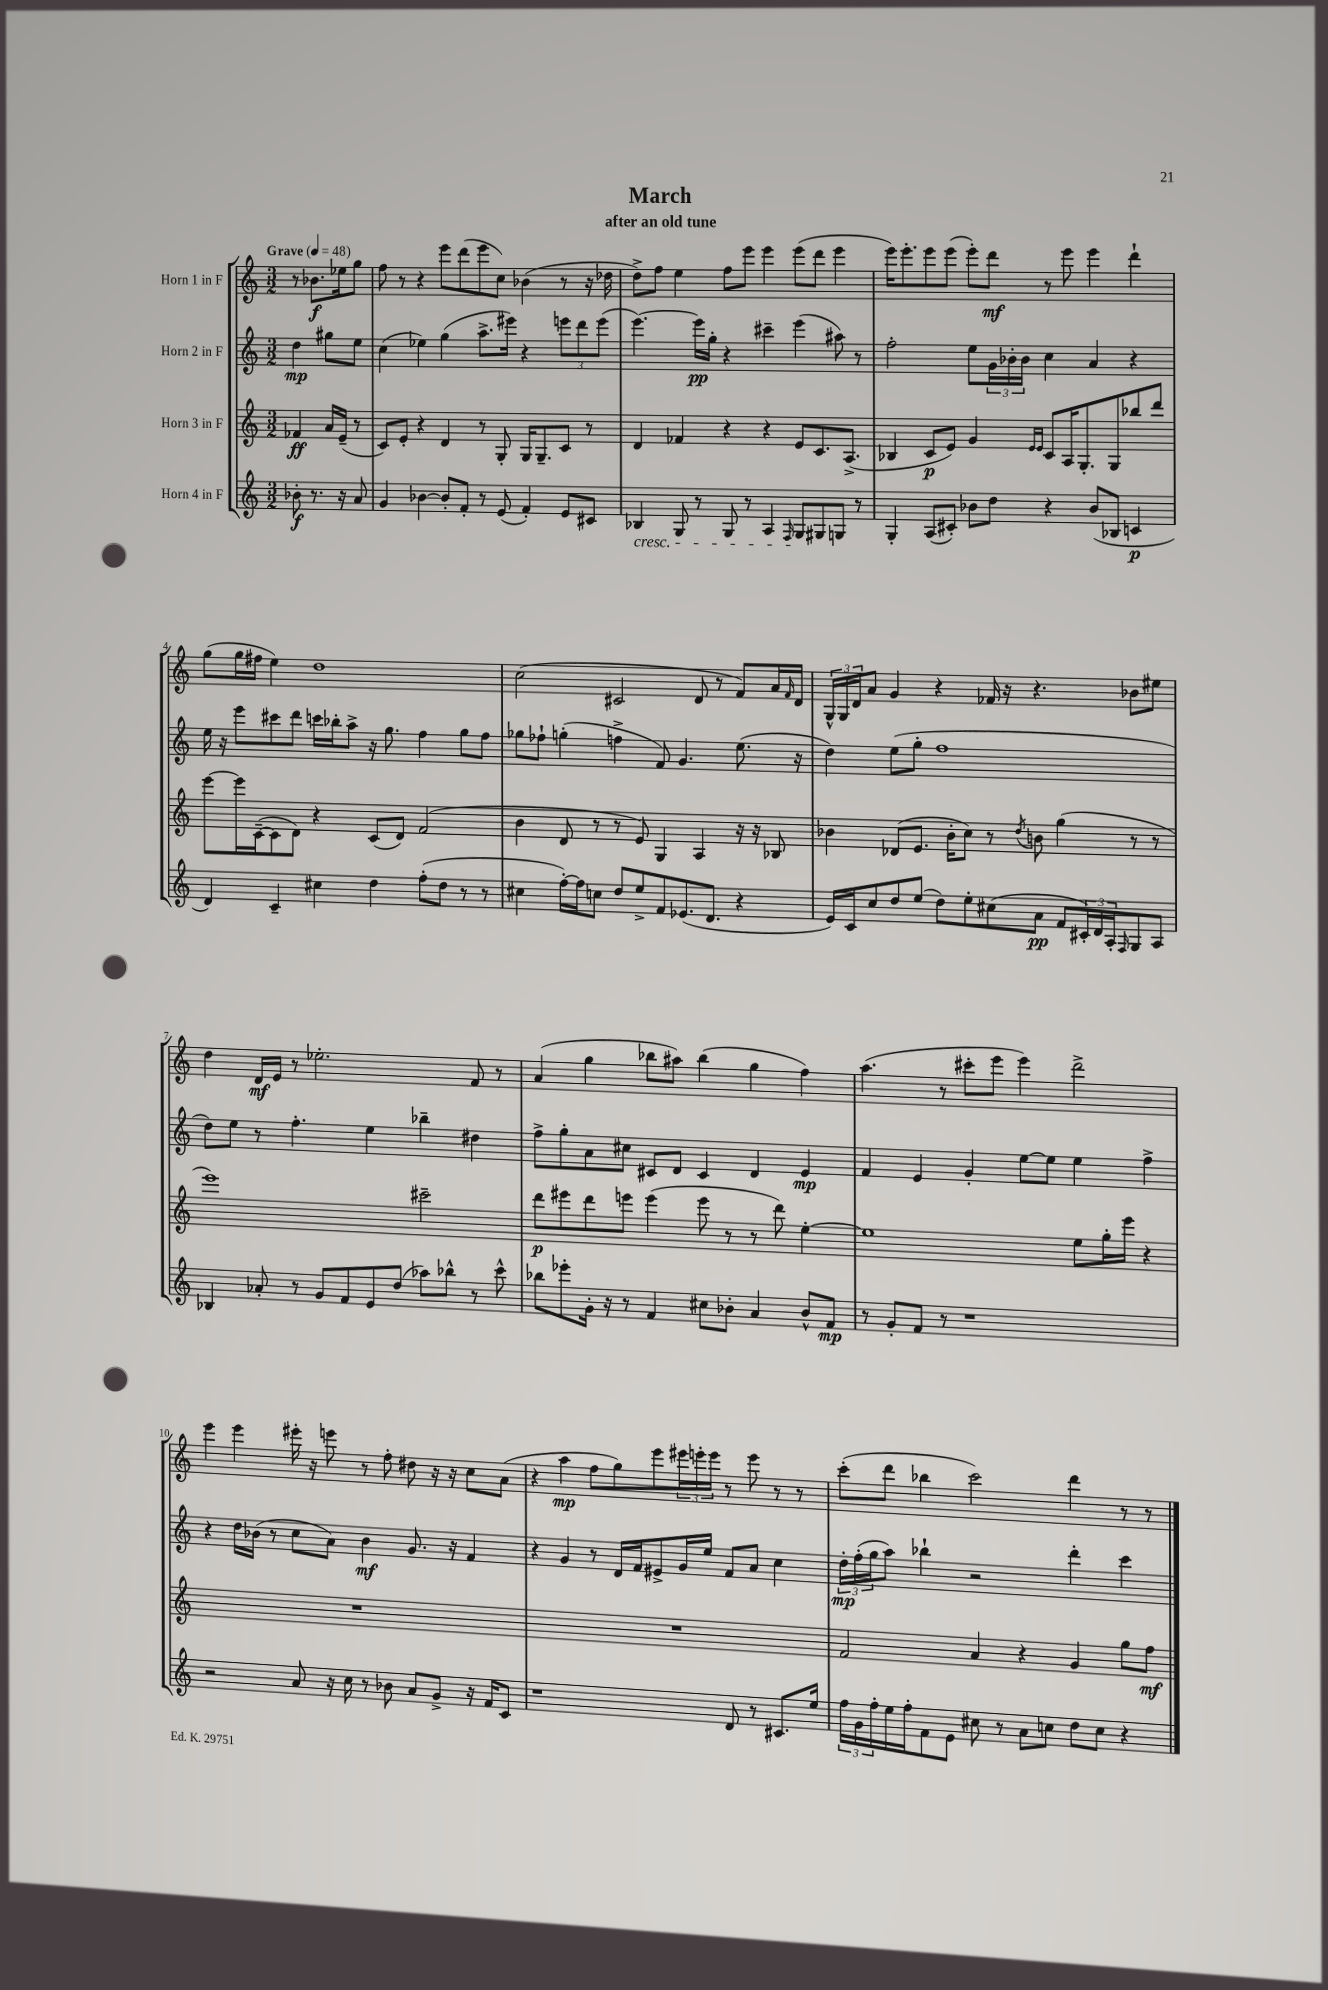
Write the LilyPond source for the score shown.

\header { title = "March" subtitle = "after an old tune" }
<<
\new StaffGroup <<
\new Staff = "s0" \with { instrumentName = "Horn 1 in F" } {
    \clef treble \key c \major \numericTimeSignature \time 3/2 \partial 2 \tempo "Grave" 4 = 48
    r8 bes'8.\f ees''16 g''8 |
    f''8 r8 r4 e'''8 d'''8( e'''8 c''8) bes'4( r8 r16 des''16 |
    d''8->) f''8 e''4 f''8 e'''8 e'''4 e'''8( d'''8 e'''4 |
    e'''16) e'''8.-. e'''8 e'''8( e'''8-.) d'''8\mf r8 e'''8 e'''4 d'''4-! |
    g''8( g''16 fis''16 e''4) d''1 |
    c''2( cis'2 d'8 r8 f'8) a'16 \grace { f'16 } d'16 |
    \tuplet 3/2 { g16-^ g16 d'16 } a'8 g'4 r4 fes'16 r16 r4. bes'8 eis''8 |
    d''4 d'16\mf e'16 r8 ees''2.-. f'8 r8 |
    a'4( g''4 bes''8 ais''8) bes''4( g''4 f''4) |
    a''4.( r8 cis'''8-. e'''8 e'''4) d'''2-> |
    e'''4 e'''4 eis'''16-. r16 e'''8 r8 f''8-. dis''8 r16 r16 c''8 a'8( |
    r4 a''4\mp f''8 g''8) e'''8 \tuplet 3/2 { eis'''16 e'''16-. e'''16 } r8 e'''8 r8 r8 |
    c'''8-.( d'''8 bes''4 c'''2) d'''4 r8 r8 \bar "|." |
}
\new Staff = "s1" \with { instrumentName = "Horn 2 in F" } {
    \clef treble \key c \major \numericTimeSignature \time 3/2 \partial 2
    d''4\mp gis''8 e''8 |
    c''4( ees''4) g''4( a''8.-> eis'''16) r4 \tuplet 3/2 { e'''8 d'''8 e'''8( } |
    e'''4.~) e'''16\pp g''16-. r4 cis'''4-- e'''4( ais''8) r8 |
    f''2-. e''8 \tuplet 3/2 { g'16 bes'16-. bes'16 } c''4 a'4 r4 |
    e''16 r16 e'''8 cis'''8 d'''8 c'''16 bes''16-. a''8-> r16 g''8. f''4 g''8 f''8 |
    ges''8 fes''8-! g''4-.( f''4-> f'8) g'4. e''8.( r16 |
    d''4) e''8( g''8-. f''1 |
    d''8) e''8 r8 f''4.-. e''4 bes''4-- dis''4 |
    f''8-> g''8-. a'8 cis''8 cis'8 d'8 cis'4 d'4 e'4\mp |
    f'4 e'4 g'4-. e''8~ e''8 e''4 f''4-> |
    r4 d''16 bes'16( r8 c''8 a'8) bes'4\mf g'8. r16 f'4 |
    r4 g'4 r8 d'16 f'16 eis'8-> g'16 e''16 f'8 a'8 c''4 |
    \tuplet 3/2 { d''16-.\mp f''16-.( g''16 } a''8) bes''4-! r2 d'''4-. c'''4 \bar "|." |
}
\new Staff = "s2" \with { instrumentName = "Horn 3 in F" } {
    \clef treble \key c \major \numericTimeSignature \time 3/2 \partial 2
    fes'4\ff a'16 e'16--( r8 |
    c'8) e'8-. r4 d'4 r8 g8-. g16 g8.-- c'8 r8 |
    d'4 fes'4 r4 r4 e'8 c'8. a8.->( |
    bes4 c'8\p e'8) g'4 \grace { e'16 e'16 } c'8 a16 g8.-. g8 bes''8 d'''8 |
    e'''8~ e'''16 c'16~--( c'8 d'8) r4 c'8( d'8) f'2( |
    b'4 d'8 r8 r8 e'8) g4 a4 r16 r16 bes8 |
    bes'4 des'8( e'8. bes'16-. c''8) r8 \acciaccatura { d''8 } b'8 g''4( r8 r8 |
    e'''1) cis'''2-- |
    d'''8\p eis'''8 d'''8 e'''8 e'''4( e'''8 r8 r8 d'''8) e''4~-. |
    e''1 e''8 g''16-. e'''16 r4 |
    R1. |
    R1. |
    f'2 a'4 r4 g'4 g''8 f''8\mf \bar "|." |
}
\new Staff = "s3" \with { instrumentName = "Horn 4 in F" } {
    \clef treble \key c \major \numericTimeSignature \time 3/2 \partial 2
    bes'8-.\f r8. r16 a'8 |
    g'4 bes'4~ bes'8-. f'8-. r8 e'8( f'4-.) e'8 cis'8 |
    bes4\cresc g8 r8 g8 r8 a4 \grace { f16 } g8\! gis8 g8 r8 |
    g4-. a8( cis'8-.) bes'8 d''8 r4 bes'8( bes8 c'4\p |
    d'4) c'4-- cis''4 d''4 f''8-.( d''8 r8 r8 |
    cis''4 f''16~-.) f''16 c''8 d''8 e''8-> f'8 ees'8.( d'8. r4 |
    e'16) c'16 c''8 d''8 e''8( d''8) e''8-. cis''8( a'8\pp f'8 \tuplet 3/2 { cis'16-.) d'16 a16-. } \grace { f16 } g8 a8 |
    bes4 aes'8-. r8 g'8 f'8 e'8 d''8( aes''8) bes''8-^ r8 c'''8-^ |
    bes''8 ees'''8-. g'16-. r16 r8 f'4 cis''8 bes'8-. a'4 bes'8-^ f'8\mp |
    r8 g'8-. f'8 r8 r1 |
    r2 a'8 r16 c''16 r8 bes'8 a'8 g'8-> r16 f'16 c'8 |
    r1 d'8 r8 cis'8. e''16 |
    \tuplet 3/2 { f''16 g'16 f''16-. } e''16 f''16-. f'8 e'8 cis''8 r8 a'8 c''8 d''8 c''8 r4 \bar "|." |
}
>>
>>
